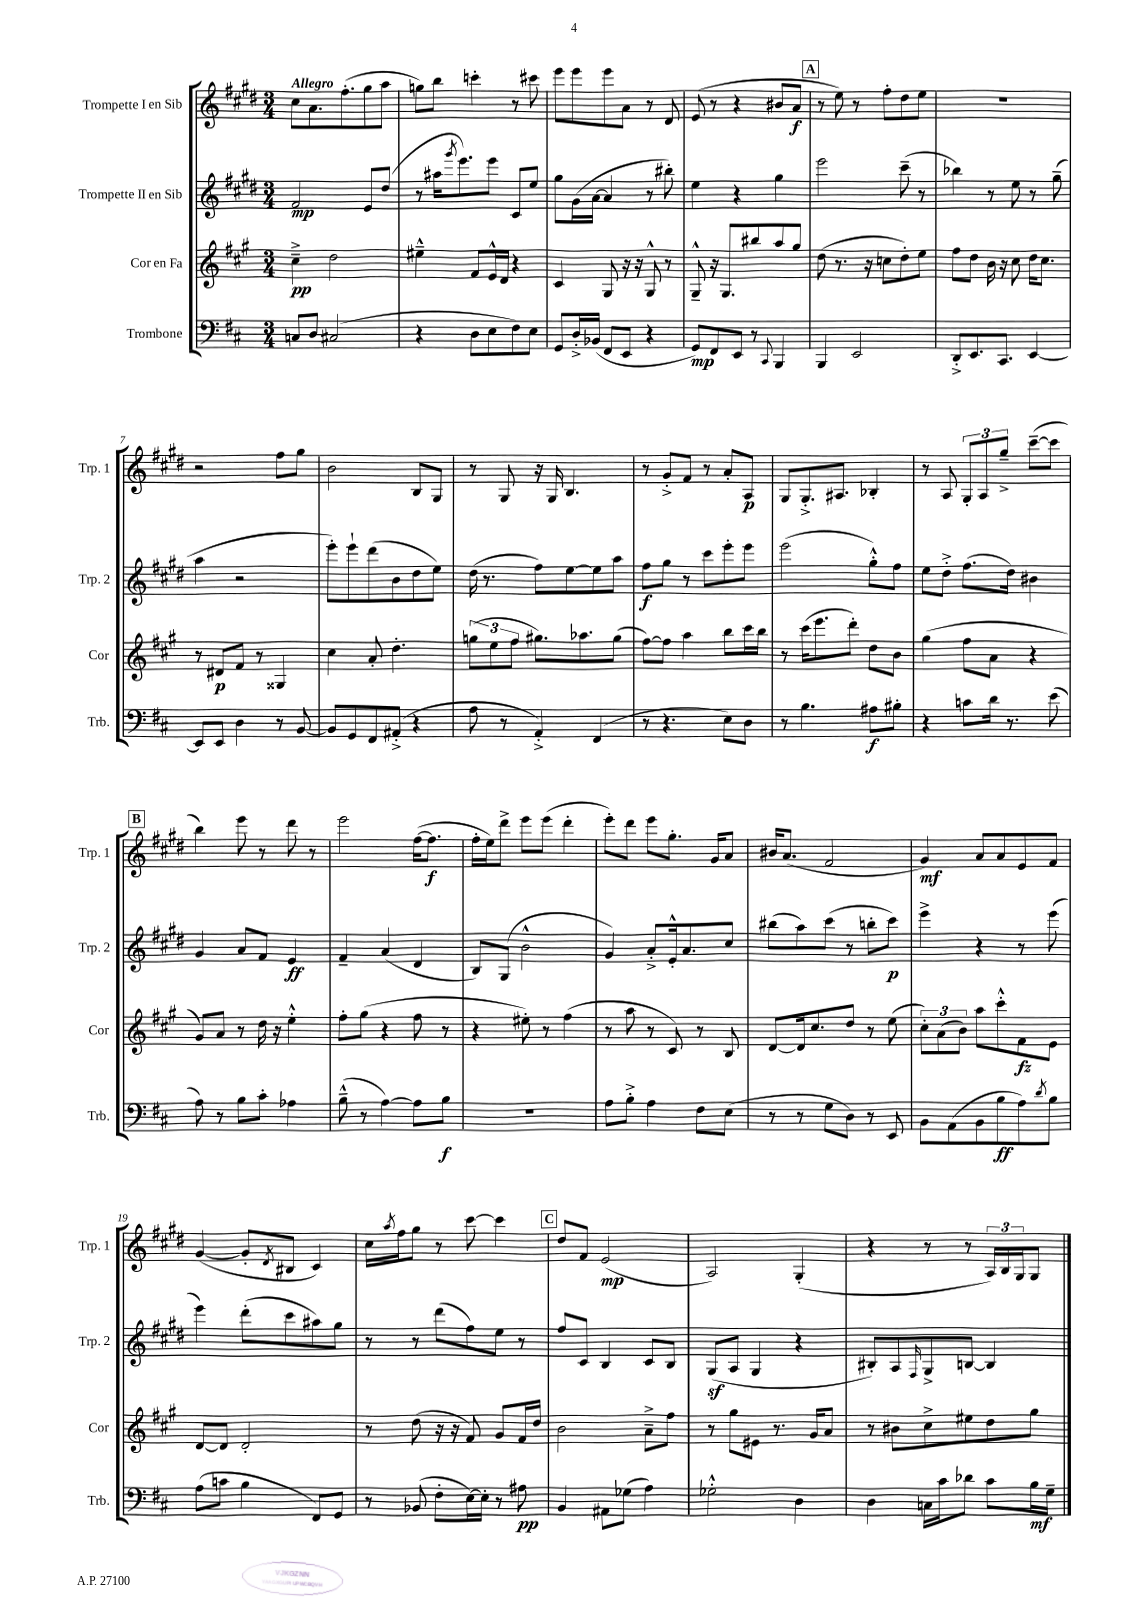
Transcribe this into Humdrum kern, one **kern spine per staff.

**kern	**dynam	**kern	**dynam	**kern	**dynam	**kern	**dynam
*part4	*part4	*part3	*part3	*part2	*part2	*part1	*part1
*staff4	*staff4	*staff3	*staff3	*staff2	*staff2	*staff1	*staff1
*I"Trombone	*	*I"Cor en Fa	*	*I"Trompette II en Sib	*	*I"Trompette I en Sib	*
*I'Trb.	*	*I'Cor	*	*I'Trp. 2	*	*I'Trp. 1	*
*clefF4	*	*clefG2	*	*clefG2	*	*clefG2	*
*k[f#c#]	*	*k[f#c#g#]	*	*k[f#c#g#d#]	*	*k[f#c#g#d#]	*
*M3/4	*	*M3/4	*	*M3/4	*	*M3/4	*
=1	=1	=1	=1	=1	=1	=1	=1
!	!	!	!	!	!	!LO:TX:a:B:t=Allegro	!
8Cn/L	.	4cc#~^\	pp	2f#/	mp	8cc#\L	.
8D/J	.	.	.	.	.	8.a\	.
(2C#X/	.	2dd\	.	.	.	.	.
.	.	.	.	.	.	(8.ff#'\	.
.	.	.	.	8e/L	.	8gg#\	.
.	.	.	.	(8dd#/J	.	8aa\J	.
=2	=2	=2	=2	=2	=2	=2	=2
4r	.	4ee#X~^^\	.	8r	.	8ggn\L)	.
.	.	.	.	16aa#X\KL	.	8bb\J	.
.	.	.	.	8qggg#/	.	.	.
.	.	.	.	8.eee\)	.	.	.
8D\L	.	8f#/L	.	.	.	4cccn'\	.
8E\	.	16e^^/L	.	8eee\J	.	.	.
.	.	16d/JJ	.	.	.	.	.
8F#\)	.	4r	.	8c#/L	.	8r	.
8E\J	.	.	.	8ee/J	.	8ccc#X\	.
=3	=3	=3	=3	=3	=3	=3	=3
8GG/L	.	4c#/	.	8gg#\L	.	8eee\L	.
16D'^/L	.	.	.	(16g#\L	.	8eee\	.
(16BB-X/JJ	.	.	.	[16a\JJ	.	.	.
8FF#/L	.	8G#/	.	4a/]	.	8eee\	.
8EE/J	.	16r	.	.	.	8a\J	.
.	.	16r	.	.	.	.	.
4r	.	8G#^^/	.	8r	.	8r	.
.	.	8r	.	8bb#X'\)	.	8d#/	.
=4	=4	=4	=4	=4	=4	=4	=4
8GG/L)	mp	8G#~^^/	.	4ee\	.	(8e/	.
8FF#/	.	16r	.	.	.	8r	.
.	.	8.G#/L	.	.	.	.	.
8EE/J	.	.	.	4r	.	4r	.
8r	.	8bb#X/	.	.	.	.	.
8qqCC#/	.	.	.	.	.	.	.
4BBB/	.	8aa/	.	4gg#\	.	8b#X/L	.
.	.	8gg#/J	.	.	.	8a/J	f
!!LO:REH:place=s1:t=A
=5	=5	=5	=5	=5	=5	=5	=5
4BBB/	.	(8dd\	.	2eee\	.	8r	.
.	.	8.r	.	.	.	8ee\)	.
2EE/	.	.	.	.	.	8r	.
.	.	16r	.	.	.	.	.
.	.	8ccn\L	.	.	.	8ff#'\L	.
.	.	8dd'\)	.	(8ccc#~\	.	8dd#\	.
.	.	8ee\J	.	8r	.	8ee\J	.
=6	=6	=6	=6	=6	=6	=6	=6
8DD'^/L	.	8ff#\L	.	4bb-X\)	.	2.r	.
8.EE/	.	8dd\J	.	.	.	.	.
.	.	16b\	.	8r	.	.	.
8.CC#/J	.	16r	.	.	.	.	.
.	.	8cc#\	.	8ee\	.	.	.
[4EE/	.	16dd\KL	.	8r	.	.	.
.	.	8.cc#\J	.	.	.	.	.
.	.	.	.	(8gg#~\	.	.	.
!!LO:LB:g=z
=7	=7	=7	=7	=7	=7	=7	=7
8EE/L]	.	8r	.	4aa\	.	2r	.
8EE/J	.	8d#X/L	p	.	.	.	.
4D\	.	8f#/J	.	2r	.	.	.
.	.	8r	.	.	.	.	.
8r	.	4G##X/	.	.	.	8ff#\L	.
[8BB/	.	.	.	.	.	8gg#\J	.
=8	=8	=8	=8	=8	=8	=8	=8
8BB/L]	.	4cc#\	.	8eee'\L)	.	2b\	.
8GG/	.	.	.	8eee`\	.	.	.
8FF#/	.	8a'/	.	(8ddd#\	.	.	.
(8AA#X'^/J	.	4.dd'\	.	8b\	.	.	.
4r	.	.	.	8dd#\	.	8B/L	.
.	.	.	.	8ee\J)	.	8G#/J	.
=9	=9	=9	=9	=9	=9	=9	=9
8A\	.	(12ggn\L	.	(16dd#\	.	8r	.
.	.	.	.	8.r	.	.	.
.	.	12ee\	.	.	.	.	.
8r	.	.	.	.	.	8G#/	.
.	.	12ff#\J	.	.	.	.	.
4AA'^/)	.	8.gg#X\L)	.	8ff#\L)	.	16r	.
.	.	.	.	.	.	16G#/	.
.	.	.	.	[8ee\	.	4.B/	.
.	.	8.aa-X\	.	.	.	.	.
(4FF#/	.	.	.	8ee\]	.	.	.
.	.	(8gg#\J	.	8aa\J	.	.	.
=10	=10	=10	=10	=10	=10	=10	=10
8r	.	[8ff#\L)	.	8ff#\L	f	8r	.
4.r	.	8ff#\J]	.	8gg#\J	.	8g#'^/L	.
.	.	4aa\	.	8r	.	8f#/J	.
.	.	.	.	8ccc#\L	.	8r	.
8E\L)	.	8bb\L	.	8eee'\	.	8a'/L	.
8D\J	.	16ccc#\L	.	8eee\J	.	8A/J	p
.	.	16bb\JJ	.	.	.	.	.
=11	=11	=11	=11	=11	=11	=11	=11
8r	.	8r	.	(2eee\	.	8G#/L	.
4.B\	.	(16ccc#\KL	.	.	.	8.G#'^/	.
.	.	8.eee\	.	.	.	.	.
.	.	.	.	.	.	8.A#X/J	.
.	.	8ddd'\J)	.	.	.	.	.
8A#X\L	f	8dd\L	.	8gg#'^^\L)	.	4B-X'/	.
8B#X'\J	.	8b\J	.	8ff#\J	.	.	.
=12	=12	=12	=12	=12	=12	=12	=12
4r	.	(4gg#\	.	8ee\L	.	8r	.
.	.	.	.	8dd#'^\J	.	8A/	.
8cn\L	.	8ff#\L	.	(8.ff#\L	.	12G#'/L	.
.	.	.	.	.	.	12A/	.
16d\Jk	.	8a\J	.	.	.	.	.
.	.	.	.	.	.	12gg#~^/J	.
8.r	.	.	.	16dd#\Jk)	.	.	.
.	.	4r	.	4b#X\	.	([8ccc#~\L	.
(8e\	.	.	.	.	.	8ccc#\J]	.
!!LO:LB:g=z
!!LO:REH:place=s1:t=B
=13	=13	=13	=13	=13	=13	=13	=13
8A\)	.	8g#/L)	.	4g#/	.	4bb\)	.
8r	.	8a/J	.	.	.	.	.
8B\L	.	8r	.	8a/L	.	8eee\	.
8c#'\J	.	16dd\	.	8f#/J	.	8r	.
.	.	16r	.	.	.	.	.
4A-X\	.	4ee'^^\	.	4e/	ff	8ddd#\	.
.	.	.	.	.	.	8r	.
=14	=14	=14	=14	=14	=14	=14	=14
(8B~^^\	.	8ff#'\L	.	4f#~/	.	2eee\	.
8r	.	(8gg#\J	.	.	.	.	.
[4A\)	.	4r	.	(4a/	.	.	.
8A\L]	.	8ff#\	.	4d#/	.	([16ff#\KL	.
.	.	.	.	.	.	8.ff#\J]	f
8B\J	f	8r	.	.	.	.	.
=15	=15	=15	=15	=15	=15	=15	=15
2.r	.	4r	.	8B/L)	.	16ff#'\LL	.
.	.	.	.	.	.	16ee\J)	.
.	.	.	.	(8G#/J	.	8ddd#^\J	.
.	.	8ee#X'\)	.	2b^^\	.	8eee\L	.
.	.	8r	.	.	.	(8eee\J	.
.	.	(4ff#\	.	.	.	4ddd#'\	.
=16	=16	=16	=16	=16	=16	=16	=16
8A\L	.	8r	.	4g#/)	.	8eee'\L)	.
8B'^\J	.	8aa\	.	.	.	8ddd#\J	.
4A\	.	8r	.	8a'^/L	.	8eee\L	.
.	.	8c#/)	.	16e'^^/k	.	8.gg#'\J	.
.	.	.	.	8.a/	.	.	.
8F#\L	.	8r	.	.	.	.	.
.	.	.	.	.	.	16g#/KL	.
(8E\J	.	8B/	.	8cc#/J	.	8a/J	.
=17	=17	=17	=17	=17	=17	=17	=17
8r	.	[8d/L	.	(8bb#X\L	.	16b#X/KL	.
.	.	.	.	.	.	(8.a/J	.
8r	.	16d/k]	.	8aa\)	.	.	.
.	.	8.cc#/	.	.	.	.	.
8G\L	.	.	.	(8ccc#\J	.	2f#/	.
8D\J)	.	8dd/J	.	8r	.	.	.
8r	.	8r	.	8bbn'\L	.	.	.
8EE/	.	(8ee\	.	8ccc#\J)	p	.	.
=18	=18	=18	=18	=18	=18	=18	=18
8BB\L	.	12cc#'\L)	.	4eee^\	.	4g#/)	mf
.	.	(12a\	.	.	.	.	.
(8AA\	.	.	.	.	.	.	.
.	.	12b\J)	.	.	.	.	.
8BB\	.	8aa\L	.	4r	.	8a/L	.
8B\	ff	8ccc#'^^\	.	.	.	8a/	.
8A\)	.	8f#\	fz	8r	.	8e/	.
8qd/	.	.	.	.	.	.	.
8B\J	.	8e\J	.	(8eee\	.	8f#/J	.
!!LO:LB:g=z
=19	=19	=19	=19	=19	=19	=19	=19
(8A\L	.	[8d/L	.	4eee\)	.	([4g#/	.
8cn\J	.	8d/J]	.	.	.	.	.
4B\	.	2d'/	.	(8ddd#'\L	.	8g#'/L]	.
.	.	.	.	.	.	8qd#/	.
.	.	.	.	8ccc#\	.	8B#X/J	.
8FF#/L)	.	.	.	8aa#X\)	.	4c#/)	.
8GG/J	.	.	.	8gg#\J	.	.	.
=20	=20	=20	=20	=20	=20	=20	=20
8r	.	8r	.	8r	.	16cc#\LL	.
.	.	.	.	.	.	8qaa/	.
.	.	.	.	.	.	16ff#\J	.
(8BB-X/	.	(8dd\	.	8r	.	8gg#\J	.
8F#'\L	.	16r	.	(8ddd#\L	.	8r	.
.	.	16r	.	.	.	.	.
[16E\L)	.	8f#/)	.	8ff#\)	.	[8ccc#\	.
16E'\JJ]	.	.	.	.	.	.	.
8r	.	8g#/L	.	8ee\J	.	4ccc#\]	.
8A#X\	pp	16f#/L	.	8r	.	.	.
.	.	16dd/JJ	.	.	.	.	.
!!LO:REH:place=s1:t=C
=21	=21	=21	=21	=21	=21	=21	=21
4BB/	.	2b\	.	8ff#/L	.	8dd#/L	.
.	.	.	.	8c#/J	.	8f#/J	.
8AA#X\L	.	.	.	4B/	.	(2e/	mp
(8G-X\J	.	.	.	.	.	.	.
4A\)	.	8a~^\L	.	8c#/L	.	.	.
.	.	8ff#\J	.	8B/J	.	.	.
=22	=22	=22	=22	=22	=22	=22	=22
2G-X'^^\	.	8r	.	(8G#z/L	.	2A/)	.
.	.	8gg#\L	.	8A/J	.	.	.
.	.	8e#X\J	.	4G#/	.	.	.
.	.	8.r	.	.	.	.	.
4D\	.	.	.	4r	.	(4G#'/	.
.	.	16g#/KL	.	.	.	.	.
.	.	8a/J	.	.	.	.	.
=23	=23	=23	=23	=23	=23	=23	=23
4D\	.	8r	.	8B#X'/L)	.	4r	.
.	.	8b#X\L	.	8A/	.	.	.
.	.	.	.	16qqF#/	.	.	.
16Cn\LL	.	8cc#^\	.	8G#^/	.	8r	.
16c#\J	.	.	.	.	.	.	.
8d-X\J	.	8ee#X\	.	[8Bn/J	.	8r	.
8c#\L	.	8dd\	.	4B/]	.	24A/LL)	.
.	.	.	.	.	.	24B/	.
.	.	.	.	.	.	24G#/J	.
16B\L	mf	8gg#\J	.	.	.	8G#/J	.
16G~\JJ	.	.	.	.	.	.	.
==	==	==	==	==	==	==	==
*-	*-	*-	*-	*-	*-	*-	*-
